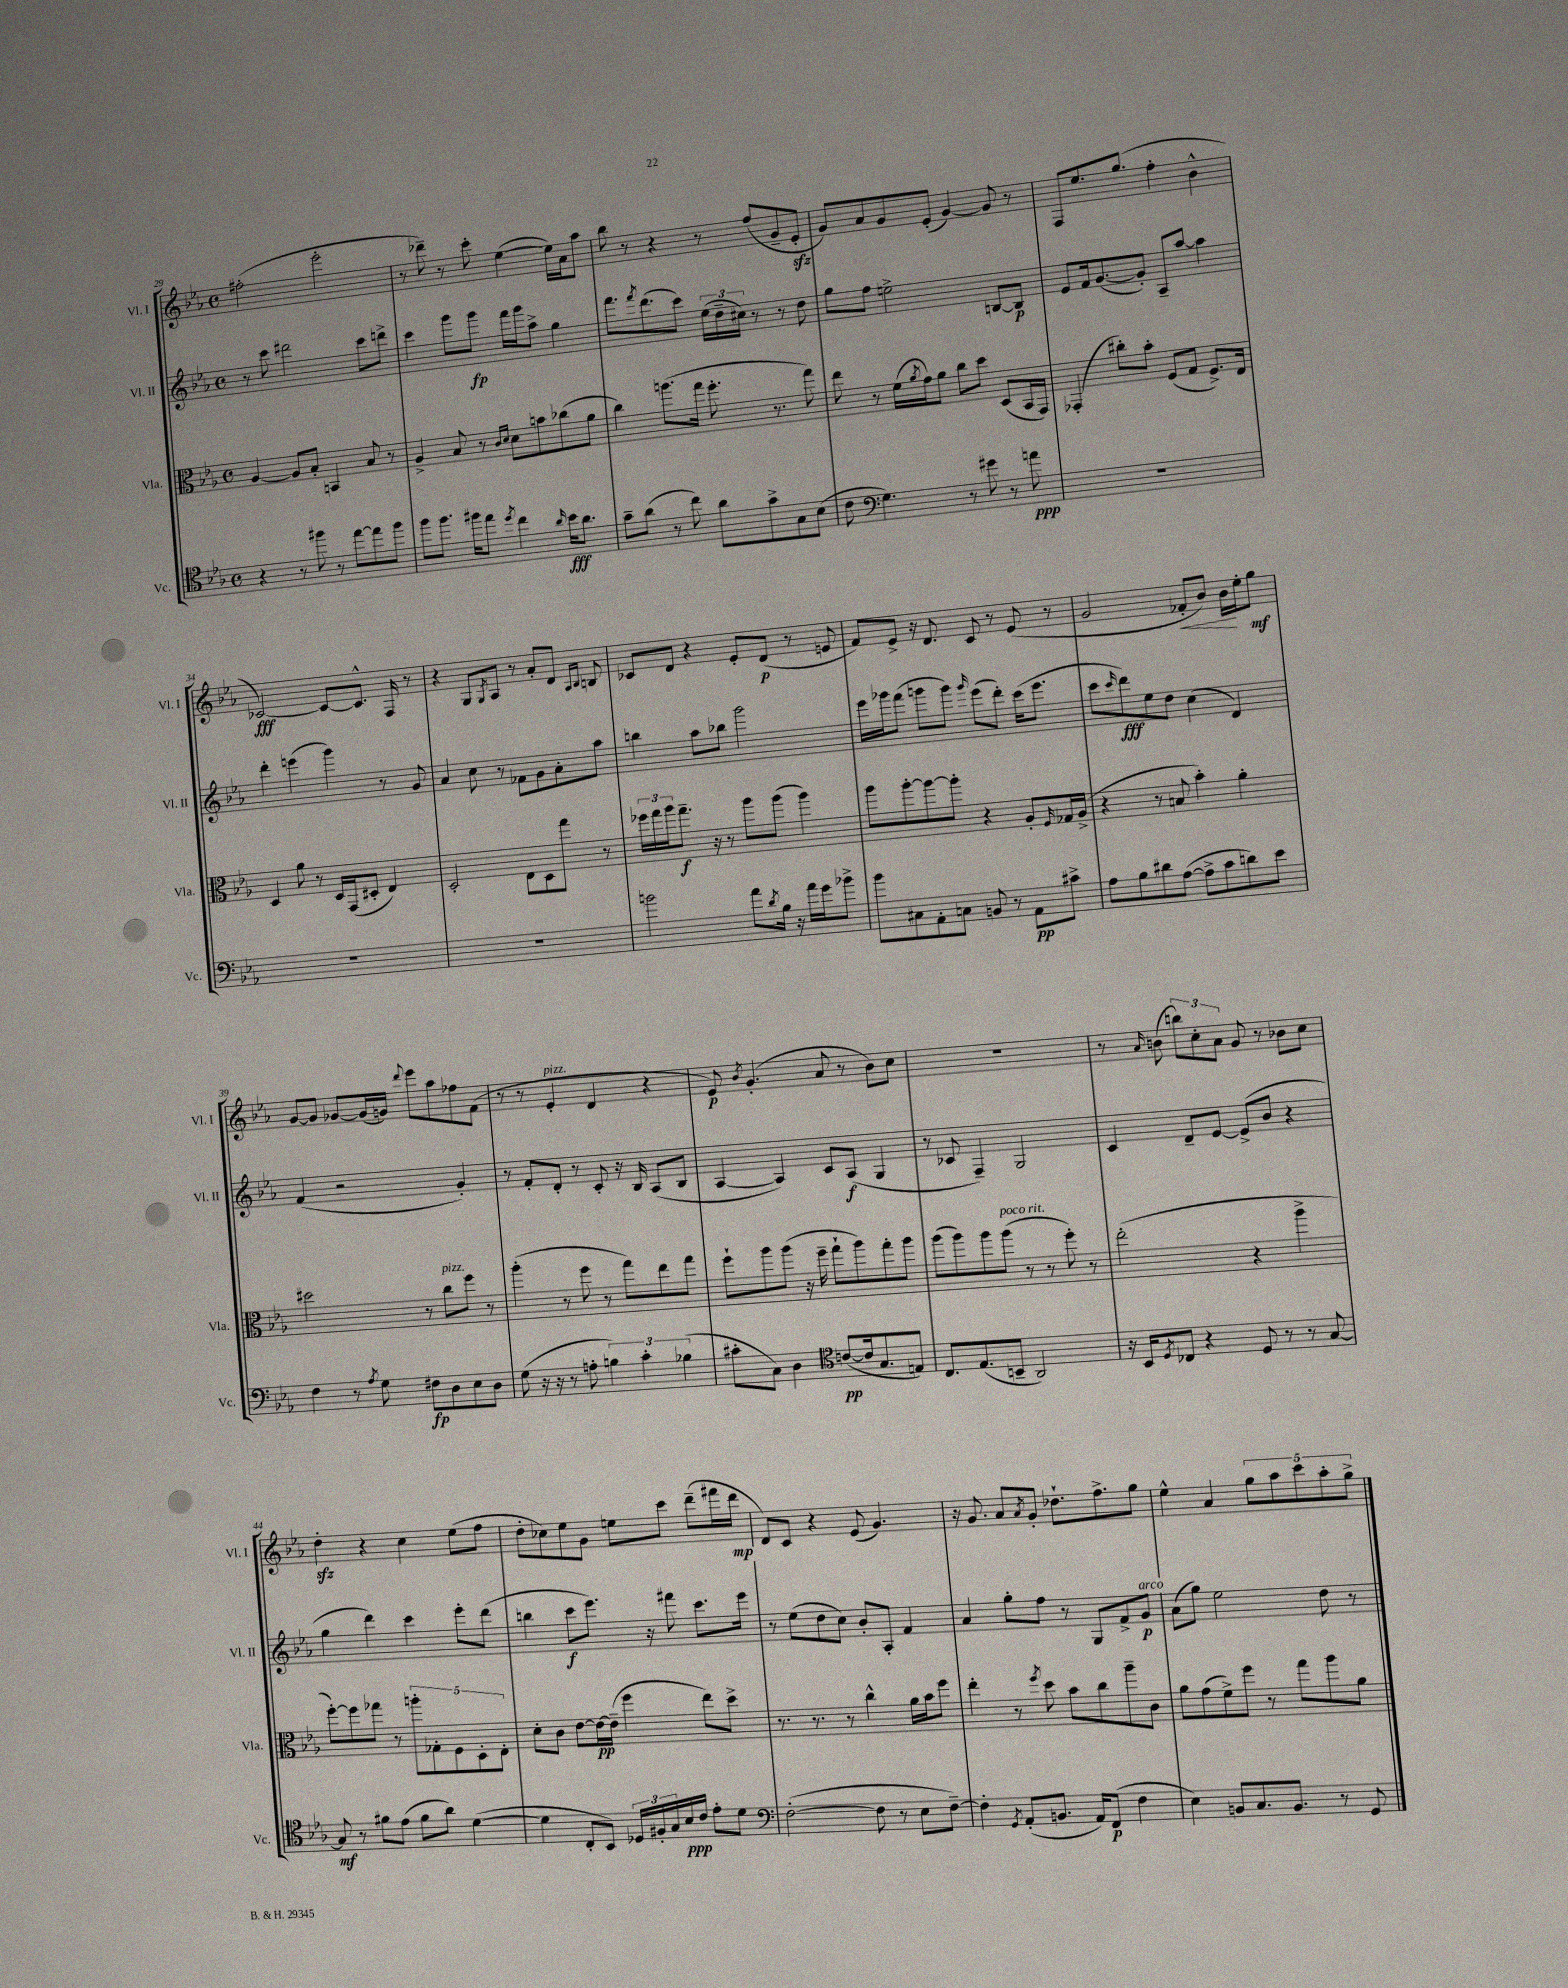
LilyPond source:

<<
\new StaffGroup <<
\new Staff = "s0" \with { instrumentName = "Vl. I" shortInstrumentName = "Vl. I" } {
    \clef treble \key ees \major \defaultTimeSignature \time 4/4
    fis''2-.( ees'''2-. |
    r8 des'''8--) r8 c'''8-. ees''4~( ees''16) aes'16 aes''8 |
    bes''8 r8 r4 r8 f''8( g'8-- ees'8-.\sfz |
    g'8) aes'8 g'8 ees'8-.( g'4~) g'8 r8 |
    f8 ees''8. g''8.( f''4-. bes'4-^ |
    ces'2~\fff) ces'8~ ces'8.-^ f16 r8 |
    r4 g8 \acciaccatura { g8 } aes8 r8 aes'8-. d'8 \grace { aes16 bes16 } b8 |
    ces'8 d'8 r4 ees'8-. d'8\p( r8 e'8 |
    f'8) ees'8-> r16 d'8. c'8 r8 ees'8( r8 |
    g'2 fes'8-.\< bes'8) bes'16\! ees''16-. g''8\mf |
    g'8~ g'8 ges'8~ ges'16( g'16) \appoggiatura { d'''8 } ees'''8 aes''8 fes''8 f'8( |
    r8 r8 ees'4-.^\markup { \italic "pizz." } d'4 r4 |
    ees'8\p) \acciaccatura { bes'8 } g'4.-.( aes'8 r8 bes'8) c''8 |
    R1 |
    r8 \grace { aes'16 } b'8( \tuplet 3/2 { b''8) c''8-. aes'8 } g'8 r8 bes'8 c''8 |
    d''4-.\sfz r4 c''4 ees''8( f''8 |
    d''8-. ces''8) ees''8 g'8 e''8 c'''8 d'''8--( fis'''16 d'''16\mp |
    d'8) c'8 r4 ees'8( g'4.) |
    r16 g'8. aes'8 \acciaccatura { aes'8 } g'8-. des''8.-! f''8.-> g''8 |
    ees''4-^ aes'4 \tuplet 5/4 { g''8 aes''8 c'''8 aes''8-. g''8-> } \bar "|." |
}
\new Staff = "s1" \with { instrumentName = "Vl. II" shortInstrumentName = "Vl. II" } {
    \clef treble \key ees \major \defaultTimeSignature \time 4/4
    r8 c'''8 dis'''2 c'''8 d'''8-> |
    c'''4 g'''8 g'''8\fp f'''16 g'''16 aes''8-> g''4 |
    f'''8. \acciaccatura { f'''8 } d'''8.( c'''8) \tuplet 3/2 { ees''16( d''16-- cis''16) } r8 r8 d''8 |
    g''8 f''8 e''2-> b8~ b8\p |
    ees'8 f'16 g'8.~( g'8-.) aes8-- aes''8~ aes''4 |
    d'''4-. e'''4( g'''4) r8 g'8 |
    aes'4 c''8 r8 fes'8 g'8 aes'8-. aes''8 |
    b''4 aes''8 bes''8 g'''2 |
    ees'''16 ges'''16 f'''8( g'''8 g'''8) \grace { g'''16 } ees'''8( d'''8-.) c'''16( ees'''8. |
    c'''8 \grace { c'''16 } d'''8\fff) ees''8 d''8 c''4( d'4) |
    f'4( r2 g'4-.) |
    r8 f'8-. d'8-. r8 c'8-. r16 bes16 aes8( bes8 |
    aes4~ aes4) c'8 aes8\f( g4 |
    r8 ces'8 f4--) g2 |
    c'4 d'8-- ees'8~ ees'8->( bes'8 r4 |
    g''4 d'''4) c'''4 ees'''8-. d'''8( |
    b''4 c'''8\f ees'''8.) r16 fis'''8 c'''8. ees'''16 |
    r8 ees''8( d''8 c''8) bes'8-. aes8-. f'4 |
    aes'4 g''8-. f''8 r8 g8 f'8-> g'8\p^\markup { \italic "arco" } |
    aes'8( g''8) ees''2 d''8 r8 \bar "|." |
}
\new Staff = "s2" \with { instrumentName = "Vla." shortInstrumentName = "Vla." } {
    \clef alto \key ees \major \defaultTimeSignature \time 4/4
    aes4~ aes8 bes8-. b,4 bes8 r8 |
    aes4-> bes8 r8 \grace { c'16 d'16 } d'8 b'8 ces''8( aes'8 |
    c''4) a''8.( g''16 f''8.-. r8. g''8) |
    ees''8 r8 f'16( \acciaccatura { aes'8 } g'16) aes'8 c''8 d''8 d8( bes,16 g,16) |
    ges,4-.( cis''8-.) bes'8-. f8( g8 f8.->) ees16 |
    d4 aes'8 r8 d16 g,16( dis8-. ees4) |
    d2-. ees8 d8 g''8 r8 |
    \tuplet 3/2 { fes''16 g''16 aes''16 } g''8.--\f r16 r8 aes''8 aes''8( aes''4) |
    aes''8 aes''8~-. aes''8~ aes''8-. r4 aes8-. \grace { f16 } ges16 aes16->( |
    r4 r8 b8 bes'4-.) aes'4-. |
    dis''2 r8 c''8^\markup { \italic "pizz." } f''8 r8 |
    aes''4-.( r8 f''8 r8 g''8) ees''8 g''8 |
    f''8-! aes''8 aes''8( r16 f''16-- g''8-! aes''8) g''8-. aes''8 |
    aes''8( aes''8) aes''8 aes''8^\markup { \italic "poco rit." }( r8 r8 f''8-.) r8 |
    ees''2-.( r4 aes''4-> |
    f''8~-.) f''8 ges''8 r8 \tuplet 5/4 { a''8-. ges8-. f8 d8-. ees8-. } |
    d'8-. c'8 ees'8~ ees'16~\pp ees'16--( f''4 ees''8) d''8-> |
    r8. r8. r8 c''4-^ aes'16 bes'16 f''8 |
    ees''4-. r8 \acciaccatura { f''8 } d''8 bes'8 c''8 aes''8-- c'8 |
    aes'8 g'8( f'8->) f''8 r8 g''8 aes''8 aes'8 \bar "|." |
}
\new Staff = "s3" \with { instrumentName = "Vc." shortInstrumentName = "Vc." } {
    \clef tenor \key ees \major \defaultTimeSignature \time 4/4
    r4 r8 fis''8 r8 ees''8~ ees''8 fis''8 |
    f''8 f''8. fis''16 ees''8 \acciaccatura { d''8 } c''4 \grace { aes'16 } bes'16\fff aes'8. |
    g'8-- aes'8( r8 c''8) aes'8 g'8-> g8 bes8( |
    c'8 \clef bass g4.) r8 gis'8 r8 a'8\ppp |
    R1 |
    R1 |
    R1 |
    b'2 aes'8 \acciaccatura { d'8 } bes16 r16 aes'16 g'16 bes'8-> |
    bes'8 cis8 aes,8-. c8 b,8 r8 aes,8\pp cis'8-> |
    aes8 bes8 dis'8 aes8~( aes8-> c'8 d'8) ees'8 |
    f4 r8 \acciaccatura { aes8 } g8 fis8\fp d8 ees8 d8 |
    g8( r16 r16 r8 a8-. \tuplet 3/2 { b4) c'4-. bes4( } |
    cis'8-. c8) d4 \clef tenor c'8~\pp( c'16 g8. e8) |
    c8. ees8.( b,8-- aes,2) |
    r16 bes,16 \acciaccatura { d8 } ces8 r4 d8 r8 r8 g8~ |
    g8\mf r8 fis'8 ees'8( fis'8 aes'8) d'4~( |
    d'4 c8-. bes,8) \tuplet 3/2 { des16 fis16-. g16 } bes16\ppp c'16 ees'8-. d'8 |
    \clef bass f2~-.( f8 r8 ees8 f8~--) |
    f4-. \acciaccatura { g,8 } aes,8-.( b,8. aes,16) f,8\p( f4 |
    ees4) b,8 c8. b,8. r8 g,8 \bar "|." |
}
>>
>>
\layout { \context { \Score currentBarNumber = #29 } }
